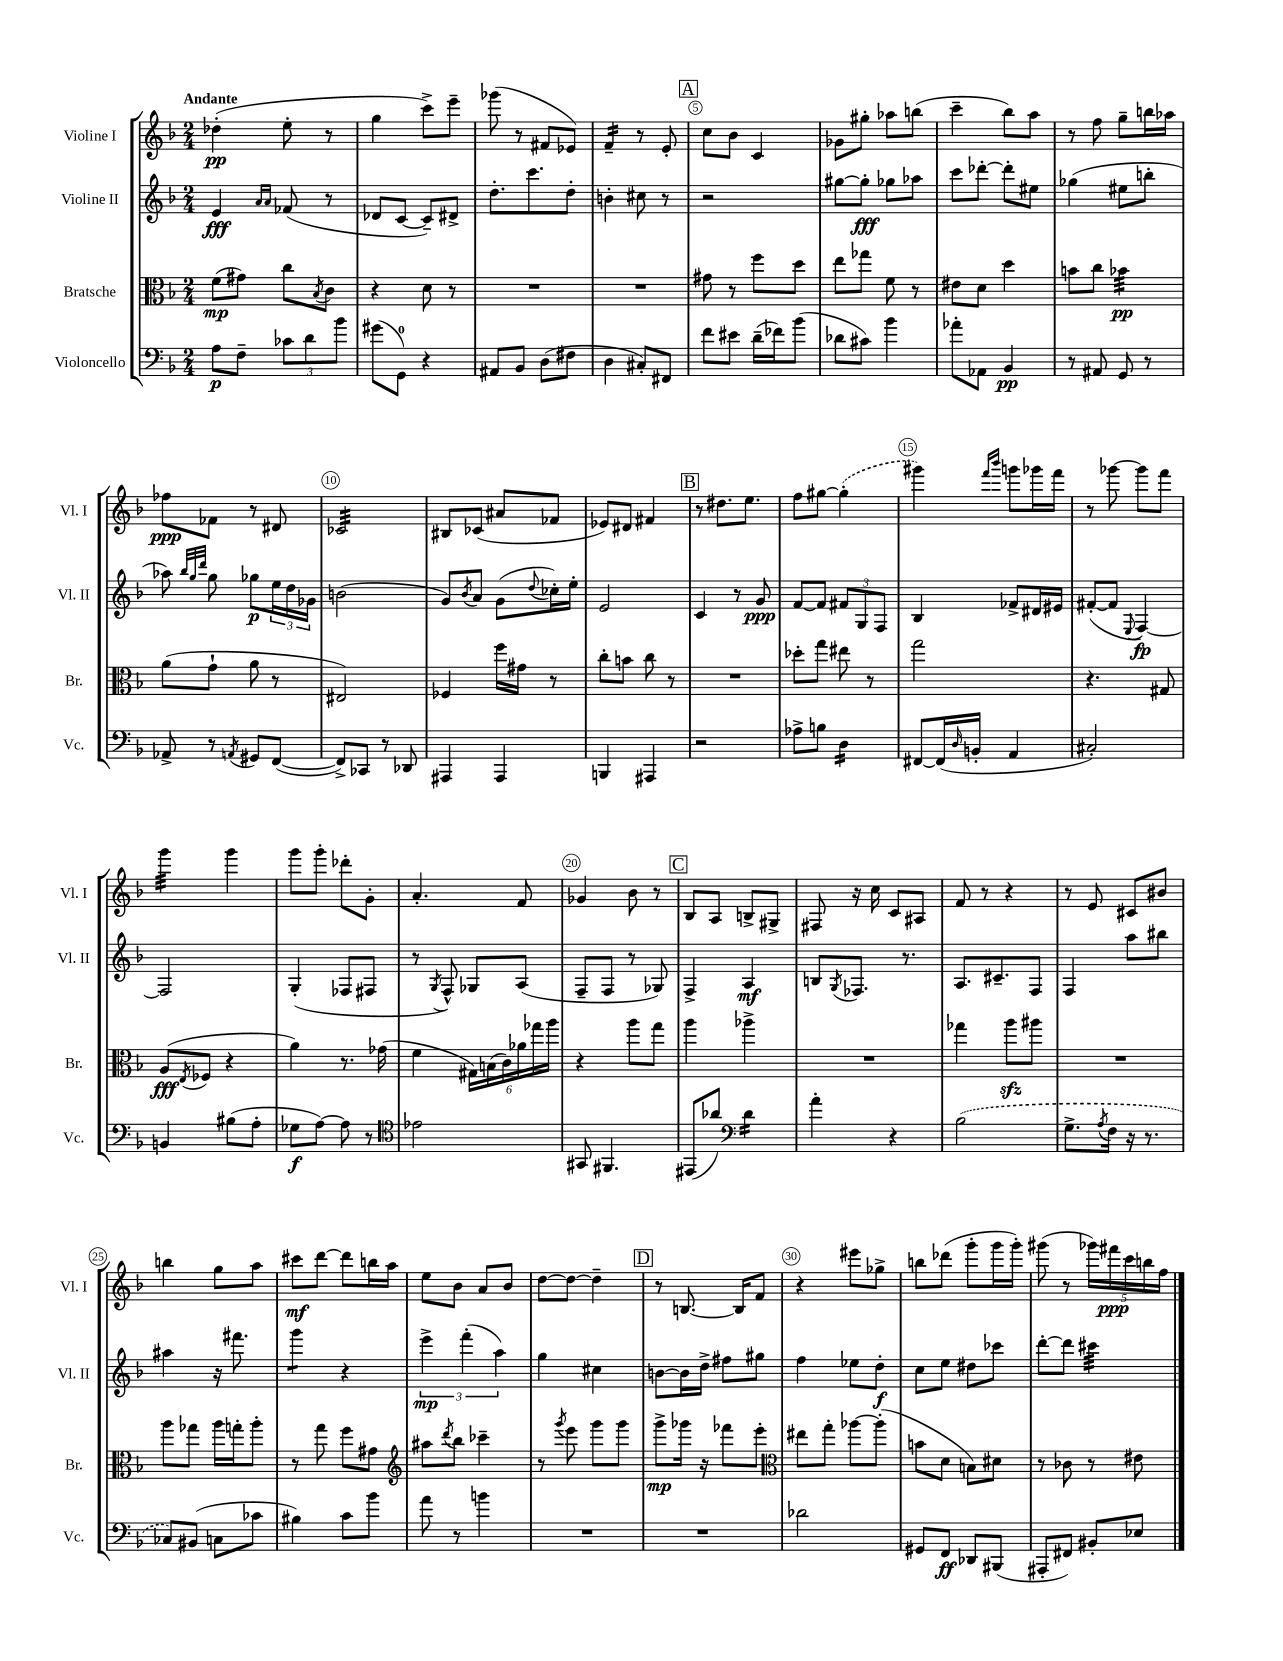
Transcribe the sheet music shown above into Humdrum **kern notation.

**kern	**kern	**kern	**kern
*staff4	*staff3	*staff2	*staff1
*clefF4	*clefC3	*clefG2	*clefG2
*k[b-]	*k[b-]	*k[b-]	*k[b-]
*M2/4	*M2/4	*M2/4	*M2/4
8A	(8f	4e	(4dd-'
8F~	8g#)	.	.
.	.	16qqa	.
.	.	16qqa	.
12c-	8cc	(8f-	8ee'
12d	.	.	.
.	8qB-	.	.
.	8c	8r	8r
12b-	.	.	.
=	=	=	=
(8g#	4r	8d-	4gg
8GG)	.	[8c	.
4r	8d	8c~])	8ccc^)
.	8r	8d#^	8eee~
=	=	=	=
8AA#	2r	8.dd'	(8ggg-
8BB-	.	.	8r
.	.	8.ccc	.
(8D	.	.	8f#
8F#	.	8dd'	8e-)
=	=	=	=
4D	2r	4b'	4f~
8C#')	.	8cc#	8r
8FF#	.	8r	8e'
=	=	=	=
8f	8g#	2r	8cc
8e#	8r	.	8b-
(16d~	8ff	.	4c
16f-)	.	.	.
(8b-	8dd	.	.
=	=	=	=
8d-	8ee	[8gg#	8g-
8c#)	8gg-	8gg#']	8gg#'
4b-	8f	8gg-	8aa-
.	8r	8aa-	(8bb
=	=	=	=
8a-'	8e#	8ccc	4ccc~
8AA-	8d	[8ddd-'	.
4BB-	4dd	8ddd-']	8bb-)
.	.	8ee#	8aa
=	=	=	=
8r	8b	(4gg-	8r
8AA#	8cc	.	8ff
8GG	4b-	8ee#	8gg~
8r	.	8bb'	16bb
.	.	.	16aa-
=	=	=	=
8AA-^	(8a	8aa-)	8ff-
.	.	32qqbb-	.
.	.	32qqgg	.
.	.	32qqddd	.
8r	8g`	8gg	8f-
8qAA	.	.	.
8GG#	8a	8gg-	8r
([8FF	8r	24ee	8d#
.	.	24dd	.
.	.	24g-	.
=	=	=	=
8FF^])	2E#)	(2b	2c-
8CC-	.	.	.
8r	.	.	.
8DD-	.	.	.
=	=	=	=
4AAA#	4F-	8g)	8B#
.	.	8qb-	.
.	.	8a	(8c-
4AAA#	16ff	(8g	8a#
.	16g#	.	.
.	.	8qqdd	.
.	8r	16cc-')	8f-
.	.	16ee'	.
=	=	=	=
4BBB	8cc'	2e	8e-)
.	8b	.	8d#
4AAA#	8cc	.	4f#
.	8r	.	.
=	=	=	=
2r	2r	4c	8r
.	.	.	8.dd#
.	.	8r	.
.	.	.	8.ee
.	.	8g	.
=	=	=	=
8A-^	8dd-'	[8f	8ff
8B	8gg	8f]	[8gg#
4D	8ee#	12f#	(4gg#']
.	.	12G	.
.	8r	.	.
.	.	12F	.
=	=	=	=
[8FF#	2gg	4B-	4ggg#)
(16FF#]	.	.	.
16qqD	.	.	.
16BB'	.	.	.
.	.	.	16qqfff
.	.	.	16qqbbb-
4AA	.	8f-^	8ggg
.	.	16d#	16ggg-
.	.	16e#	16fff
=	=	=	=
2C#')	4.r	([8f#'	8r
.	.	8f#]	[8ggg-
.	.	8qqE	.
.	.	[4F)	8ggg-]
.	8G#	.	8fff
=	=	=	=
4BB	(8A	2F]	4ggg
.	8qE	.	.
.	8F-	.	.
(8B#	4r	.	4ggg
8A'	.	.	.
=	=	=	=
8G-	4a)	(4G'	8ggg
[8A)	.	.	8ggg'
8A]	8.r	8F-	8ddd-'
8r	.	8F#	8g'
.	(16g-	.	.
=	=	=	=
*clefC4	*	*	*
2e-	4f	8r	4.a'
.	.	8qG	.
.	.	8F^^)	.
.	24G#)	8G-	.
.	(24B	.	.
.	24c)	.	.
.	24a-	(8A	8f
.	24gg-	.	.
.	24aa	.	.
=	=	=	=
8GG#	4r	8F~	4g-
4.FF#	.	8F	.
.	8aa	8r	8b-
.	8gg	8G-)	8r
=	=	=	=
(8EE#	4aa	4F^	8B-
8a-)	.	.	8A
*clefF4	*	*	*
4d	4aa-^	4A	8B^
.	.	.	8G#^
=	=	=	=
4a'	2r	8B	8F#
.	.	8qG	.
.	.	8.F-	16r
.	.	.	16cc
4r	.	.	8c
.	.	8.r	.
.	.	.	8A#
=	=	=	=
(2B-	4gg-	8.A	8f
.	.	.	8r
.	.	8.c#~	.
.	8aa	.	4r
.	8aa#	8F	.
=	=	=	=
8.G^	2r	4F	8r
.	.	.	8e
8qA	.	.	.
16F	.	.	.
16r	.	8aa	8c#
8.r	.	.	.
.	.	8bb#	8b#
=	=	=	=
8C-)	8aa	4aa#	4bb
(8BB#	8gg-	.	.
8C	16aa	16r	8gg
.	16gg'	8.fff#	.
8c-	8aa'	.	8aa
=	=	=	=
4B#)	8r	4ggg	8ccc#
.	8gg	.	[8ddd
8c	8ff	4r	8ddd]
8b-	8g#	.	16bb
.	.	.	16aa
=	=	=	=
*	*clefG2	*	*
8a	8aa#	6eee^	8ee
.	8qddd	.	.
8r	8bb-	.	8b-
.	.	(6fff'	.
4b	4ccc-~	.	8a
.	.	6aa)	.
.	.	.	8b-
=	=	=	=
2r	8r	4gg	[8dd
.	8qggg	.	.
.	8eee	.	8dd_
.	8ggg	4cc#	4dd~]
.	8ggg	.	.
=	=	=	=
2r	8ggg^	[8b	8r
.	16ggg-	16b]	[8.B
.	16r	16dd^	.
.	8fff-	8ff#	.
.	.	.	16B]
.	8eee'	8gg#	8f
=	=	=	=
*	*clefC3	*	*
2d-	8ee#	4ff	4r
.	8gg'	.	.
.	[8aa-	8ee-	8eee#
.	(8aa-']	8dd'	8gg-^
=	=	=	=
8GG#	8b	8cc	8bb
8FF	8d	8ee	(8ddd-
8DD-	8B)	8dd#	8ggg'
(8BBB#	8d#	8ccc-	16ggg
.	.	.	16ggg')
=	=	=	=
8AAA#'	8r	[8ddd'	(8ggg#
8FF#)	8c-	8ddd]	8r
8BB#'	8r	4ccc#	20ggg-)
.	.	.	20fff#
.	.	.	20ccc
8E-	8e#	.	.
.	.	.	20bb
.	.	.	20ff
==	==	==	==
*-	*-	*-	*-
